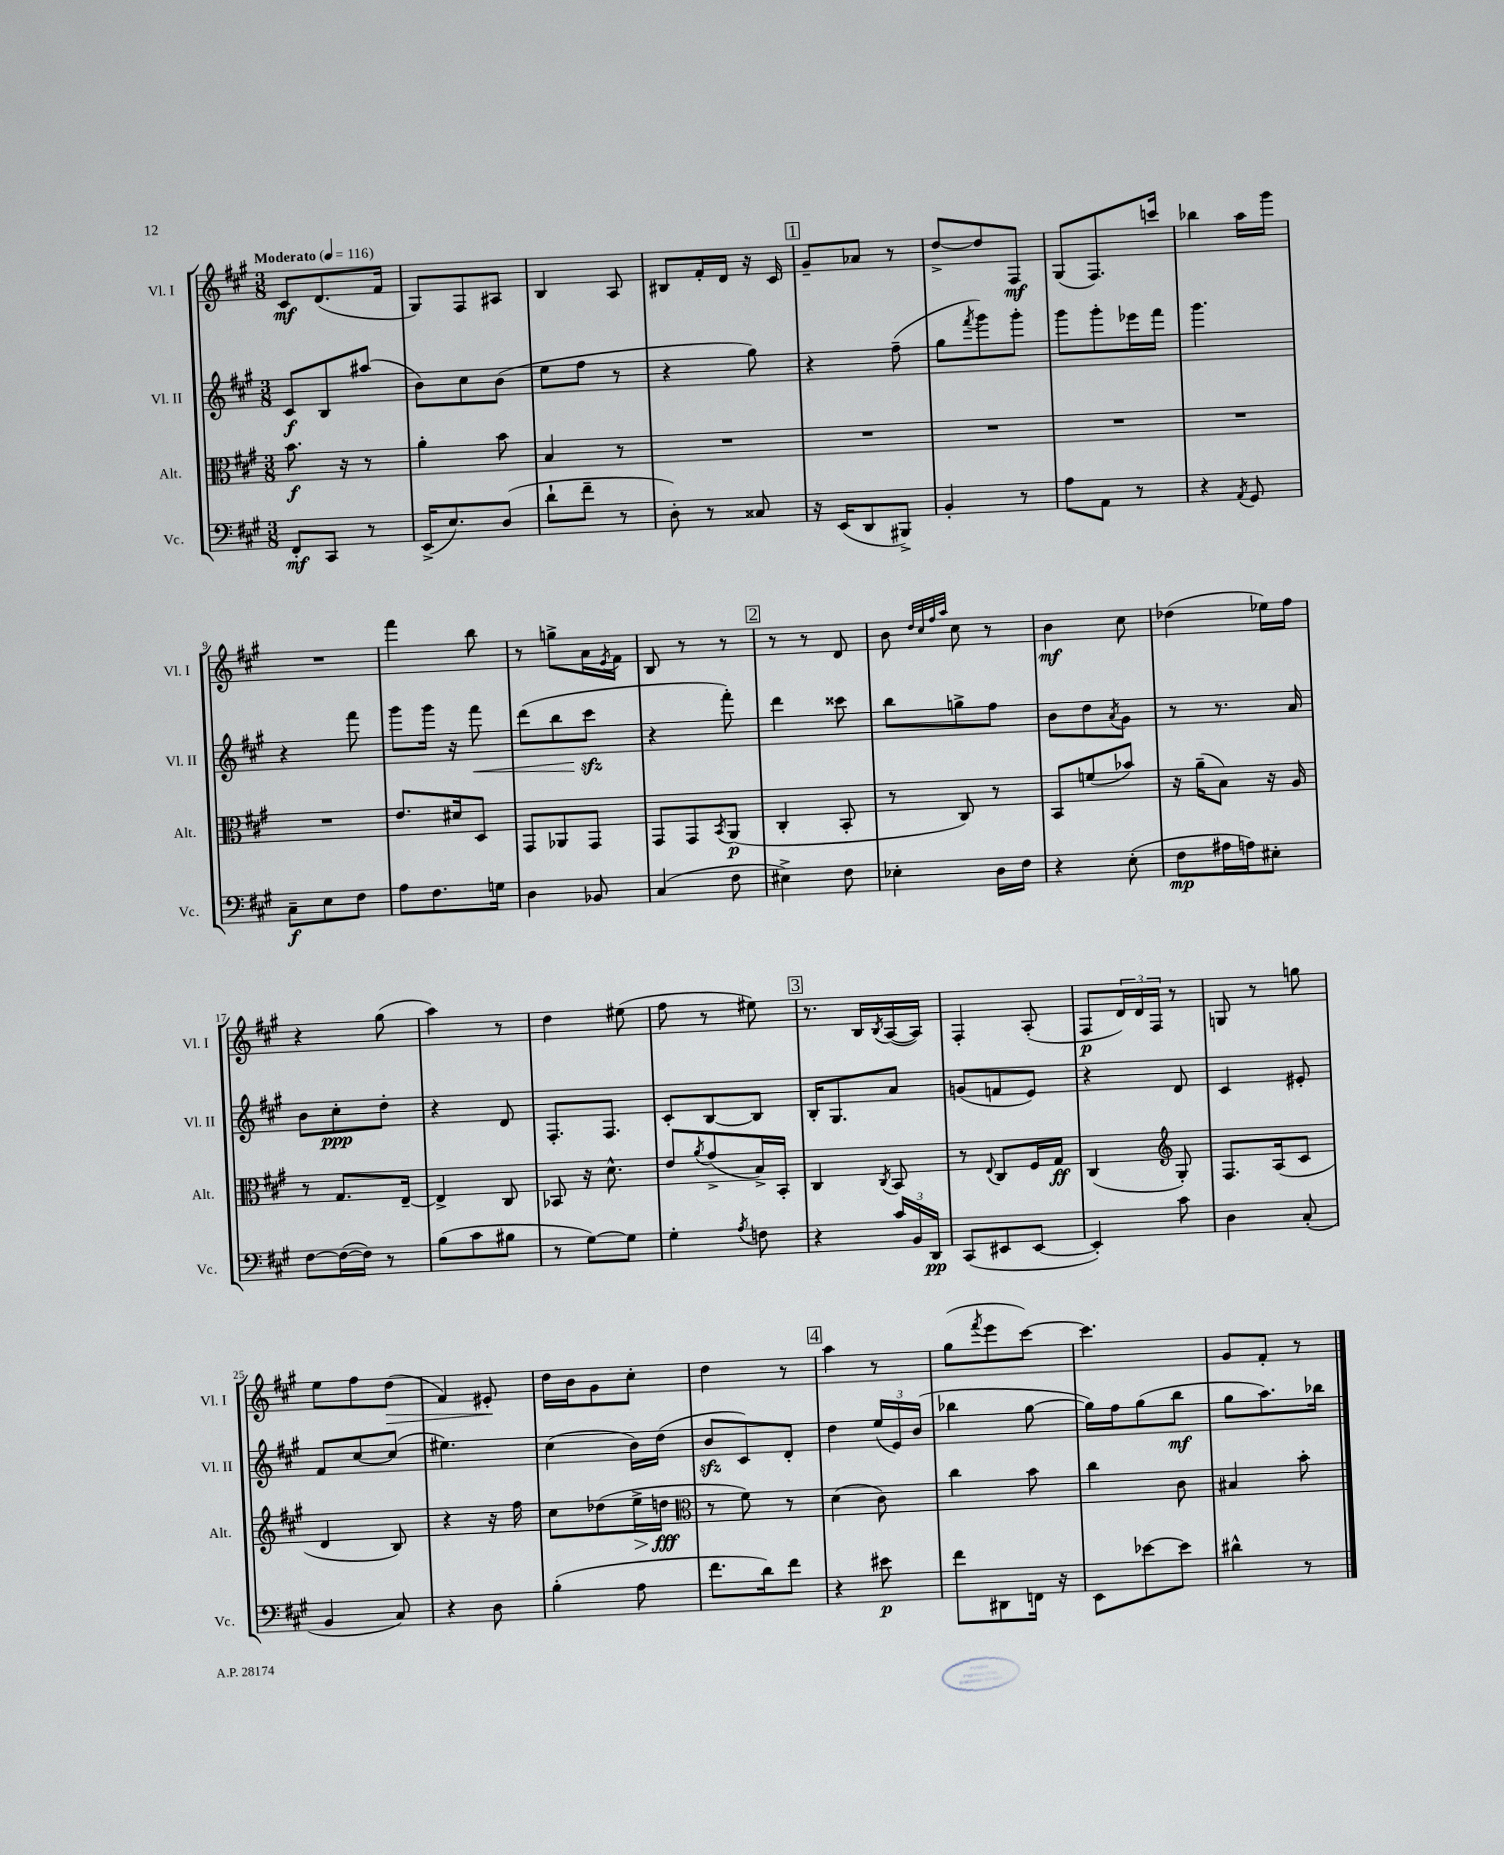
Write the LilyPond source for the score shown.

<<
\new StaffGroup <<
\new Staff = "s0" \with { instrumentName = "Vl. I" shortInstrumentName = "Vl. I" } {
    \clef treble \key a \major \numericTimeSignature \time 3/8 \tempo "Moderato" 4 = 116
    cis'8\mf d'8.( fis'16 |
    gis8) fis8 ais8 |
    b4 a8 |
    bis8 fis'16-. d'16 r16 cis'16 |
    \mark \markup { \box "1" } gis'8-- aes'8 r8 |
    d''8~-> d''8 fis8\mf |
    gis8( fis8.) c'''16 |
    bes''4 a''16 gis'''16 |
    R4. |
    fis'''4 b''8 |
    r8 g''8-> a'16 \acciaccatura { e'8 } fis'16 |
    b8 r8 r8 |
    \mark \markup { \box "2" } r8 r8 d'8 |
    b'8 \grace { d''32 cis''32 fis''32 a''32 } cis''8 r8 |
    b'4\mf cis''8 |
    des''4( ees''16) fis''16 |
    r4 gis''8( |
    a''4) r8 |
    d''4 eis''8( |
    fis''8 r8 eis''8) |
    \mark \markup { \box "3" } r8. b16 \acciaccatura { b8 } a16~( a16) |
    fis4-. a8-.( |
    fis8\p \tuplet 3/2 { d'16) d'16 fis16 } r8 |
    g8 r8 g''8 |
    e''8 fis''8 d''8\>( |
    fis'4) eis'8-.\! |
    d''16 b'16 gis'8 cis''8-. |
    d''4 r8 |
    \mark \markup { \box "4" } a''4 r8 |
    gis''8( \acciaccatura { fis'''8 } e'''8 cis'''8~) |
    cis'''4. |
    gis'8 fis'8-. r8 \bar "|." |
}
\new Staff = "s1" \with { instrumentName = "Vl. II" shortInstrumentName = "Vl. II" } {
    \clef treble \key a \major \numericTimeSignature \time 3/8
    cis'8\f b8 ais''8( |
    b'8) cis''8 b'8( |
    e''8 fis''8 r8 |
    r4 gis''8) |
    \mark \markup { \box "1" } r4 fis''8--( |
    gis''8 \acciaccatura { fis'''8 } gis'''8) gis'''8-. |
    gis'''8 gis'''8-. ees'''16 fis'''16 |
    gis'''4. |
    r4 fis'''8 |
    gis'''8 gis'''16 r16 fis'''8\< |
    d'''8( b''8 cis'''8\sfz\! |
    r4 fis'''8-.) |
    \mark \markup { \box "2" } d'''4 cisis'''8 |
    b''8 g''8-> fis''8 |
    b'8 d''8 \acciaccatura { a'8 } gis'8 |
    r8 r8. a'16 |
    b'8 cis''8-.\ppp d''8-. |
    r4 d'8 |
    fis8.-. fis8. |
    cis'8-. b8~ b8 |
    \mark \markup { \box "3" } b16-. gis8. a'8 |
    g'8( f'8 e'8) |
    r4 d'8 |
    cis'4 eis'8-. |
    fis'8 cis''8~ cis''8( |
    eis''4.) |
    cis''4( b'16) d''16( |
    b'8\sfz cis'8) d'8-. |
    \mark \markup { \box "4" } d''4 \tuplet 3/2 { e''16( e'16) b'16( } |
    bes''4 gis''8~ |
    gis''16) fis''16 gis''8( b''8\mf |
    gis''8 a''8.) bes''16 \bar "|." |
}
\new Staff = "s2" \with { instrumentName = "Alt." shortInstrumentName = "Alt." } {
    \clef alto \key a \major \numericTimeSignature \time 3/8
    b'8.\f r16 r8 |
    a'4-. b'8 |
    b4 r8 |
    R4. |
    \mark \markup { \box "1" } R4. |
    R4. |
    R4. |
    R4. |
    R4. |
    e'8. dis'16 d8 |
    gis,8 aes,8 gis,8 |
    gis,8 gis,8 \acciaccatura { b,8 } a,8\p( |
    \mark \markup { \box "2" } cis4-. b,8-. |
    r8 cis8) r8 |
    b,8 f'8( bes'8) |
    r16 a'16--( b8) r16 a16 |
    r8 gis8. e16~-- |
    e4-> cis8 |
    bes,8 r16 d'8.-^ |
    e'8 \acciaccatura { a'8 } gis'8->( b16->) b,16-. |
    \mark \markup { \box "3" } cis4 \acciaccatura { cis8 } b,8 |
    r8 \appoggiatura { e8 } cis8 fis16 gis16\ff |
    cis4( \clef treble gis8-.) |
    fis8. a16( cis'8 |
    d'4 b8) |
    r4 r16 fis''16 |
    cis''8 des''8( e''16->\> d''16\fff\! |
    \clef alto r8 fis'8) r8 |
    \mark \markup { \box "4" } d'4( cis'8) |
    cis''4 b'8 |
    cis''4 cis'8 |
    bis4 b'8-. \bar "|." |
}
\new Staff = "s3" \with { instrumentName = "Vc." shortInstrumentName = "Vc." } {
    \clef bass \key a \major \numericTimeSignature \time 3/8
    fis,8-.\mf cis,8 r8 |
    e,16->( e8.) d8( |
    d'8-! fis'8-- r8 |
    d8-.) r8 cisis8 |
    \mark \markup { \box "1" } r16 e,16( d,8 bis,,8->) |
    b,4-. r8 |
    a8 a,8 r8 |
    r4 \acciaccatura { a,8 } gis,8 |
    cis8--\f e8 fis8 |
    a8 fis8. g16 |
    d4 bes,8 |
    cis4( fis8 |
    \mark \markup { \box "2" } eis4->) fis8 |
    ees4-. d16 fis16 |
    r4 e8-.( |
    fis8\mp ais16 a16) eis8-. |
    fis8~ fis16~( fis16) r8 |
    b8( cis'8 bis8 |
    r8 gis8~) gis8 |
    gis4-. \acciaccatura { a8 } f8 |
    \mark \markup { \box "3" } r4 \tuplet 3/2 { cis'16 b,16 d,16\pp } |
    cis,8( eis,8 eis,8~ |
    eis,4-.) cis'8 |
    d4 cis8-.( |
    b,4 cis8) |
    r4 d8 |
    b4-.( a8 |
    fis'8. d'16) fis'8 |
    \mark \markup { \box "4" } r4 eis'8\p |
    fis'8 dis,8 f,16 r16 |
    e,8 ees'8~ ees'8 |
    dis'4-^ r8 \bar "|." |
}
>>
>>
